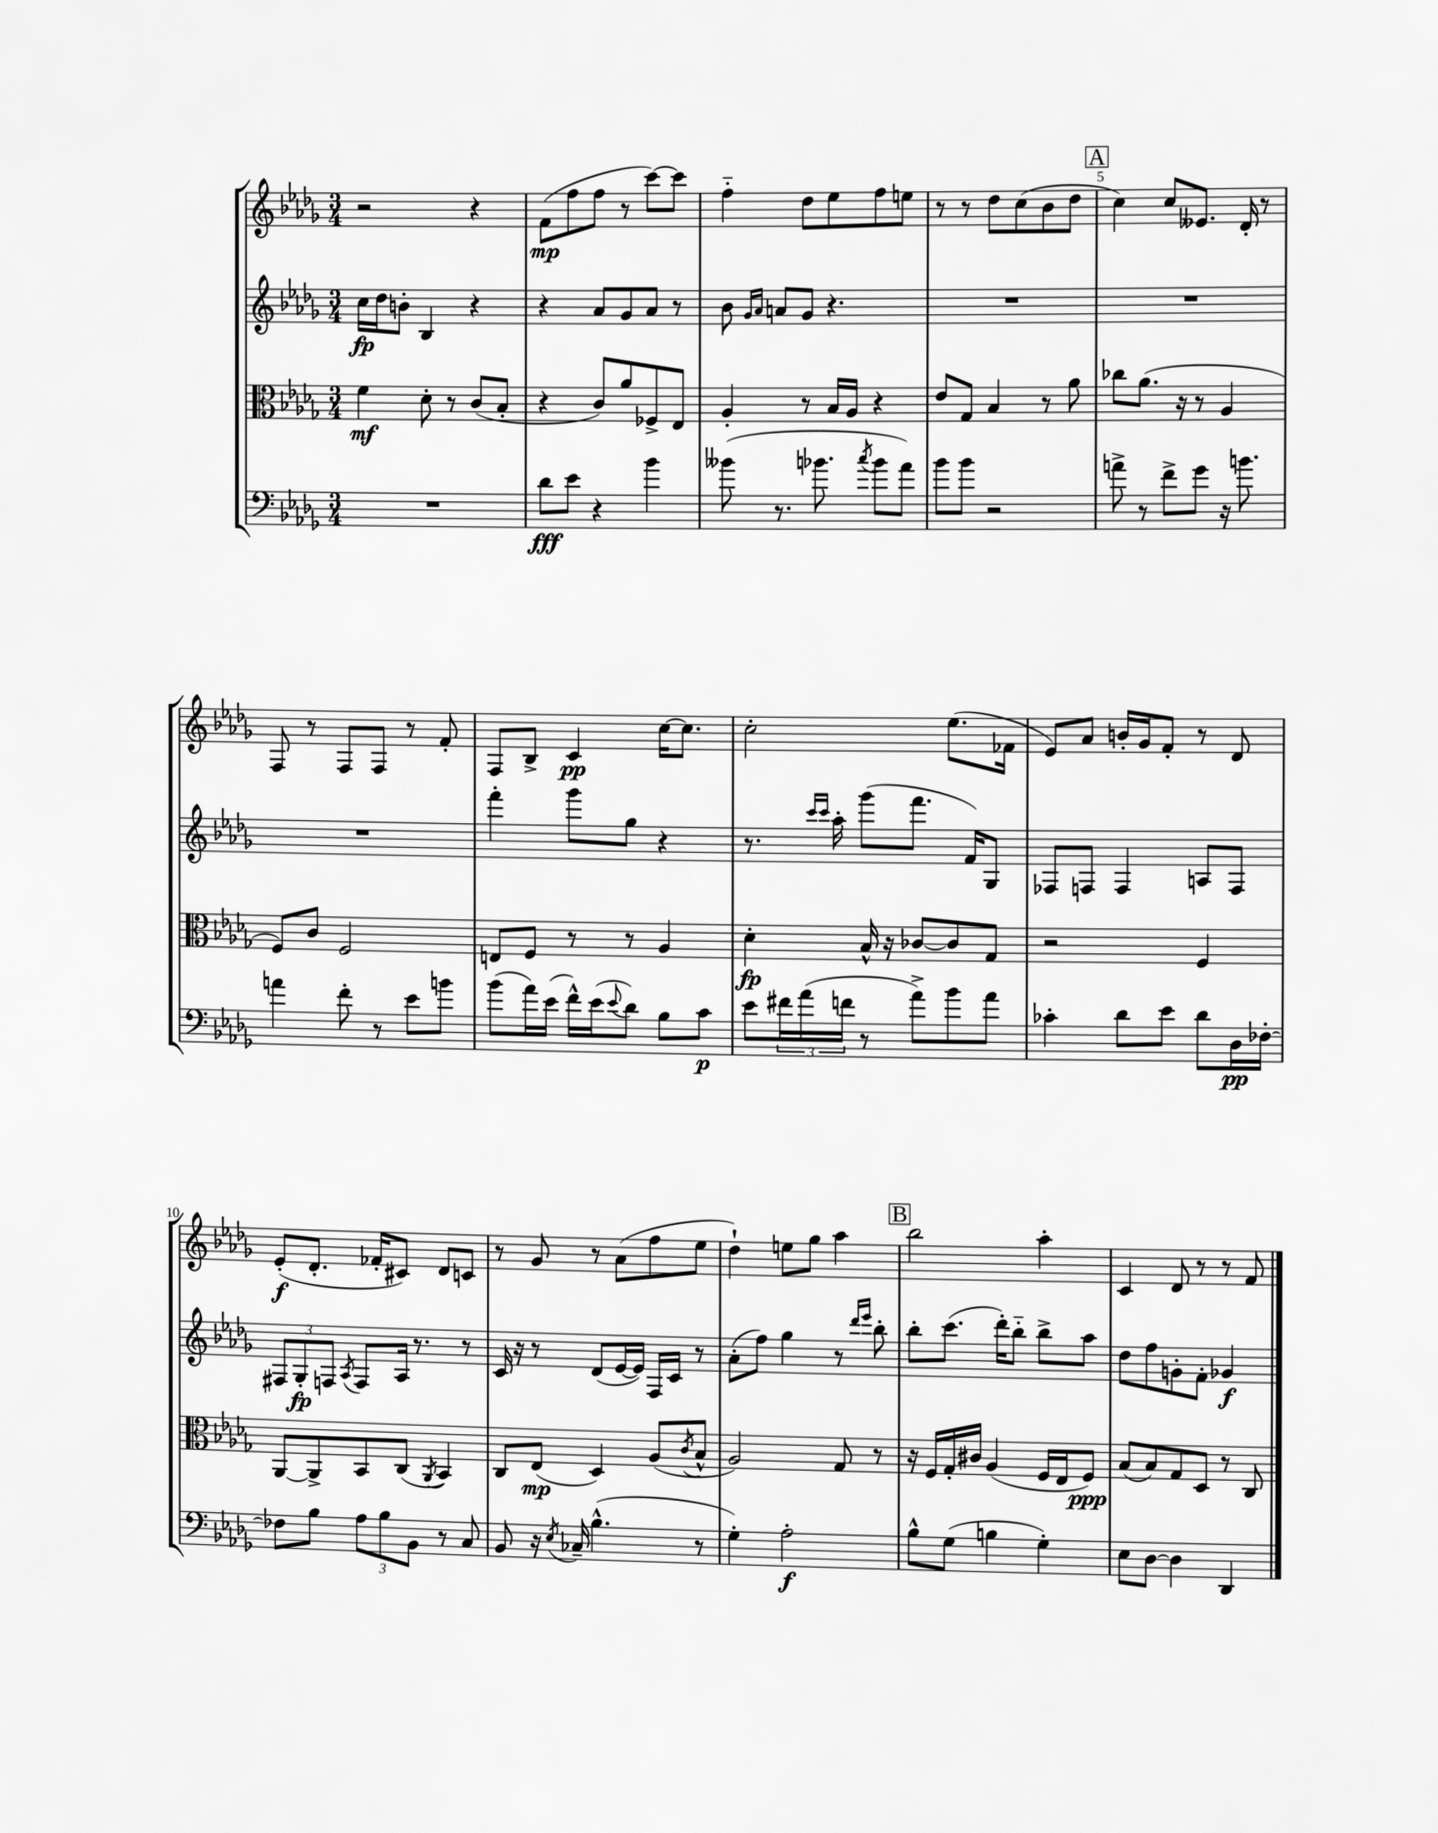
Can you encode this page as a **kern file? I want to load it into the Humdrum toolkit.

**kern	**dynam	**kern	**dynam	**kern	**dynam	**kern	**dynam
*part4	*part4	*part3	*part3	*part2	*part2	*part1	*part1
*staff4	*staff4	*staff3	*staff3	*staff2	*staff2	*staff1	*staff1
*clefF4	*	*clefC3	*	*clefG2	*	*clefG2	*
*k[b-e-a-d-g-]	*	*k[b-e-a-d-g-]	*	*k[b-e-a-d-g-]	*	*k[b-e-a-d-g-]	*
*M3/4	*	*M3/4	*	*M3/4	*	*M3/4	*
=1	=1	=1	=1	=1	=1	=1	=1
2.r	.	4f\	mf	16cc\LL	fp	2r	.
.	.	.	.	16dd-\J	.	.	.
.	.	.	.	8bn'\J	.	.	.
.	.	8d-'\	.	4B-/	.	.	.
.	.	8r	.	.	.	.	.
.	.	(8c/L	.	4r	.	4r	.
.	.	8B-'/J	.	.	.	.	.
=2	=2	=2	=2	=2	=2	=2	=2
8d-\L	fff	4r	.	4r	.	(8f\L	mp
8e-\J	.	.	.	.	.	8ff\	.
4r	.	8c/L)	.	8a-/L	.	8ff\J	.
.	.	8a-/	.	8g-/	.	8r	.
4b-\	.	8F-X^/	.	8a-/J	.	[8ccc\L)	.
.	.	8E-/J	.	8r	.	8ccc\J]	.
=3	=3	=3	=3	=3	=3	=3	=3
(8b--X\	.	4A-'/	.	8b-\	.	4ff\	.
.	.	.	.	16qqg-/LL	.	.	.
.	.	.	.	16qqa-/JJ	.	.	.
8.r	.	.	.	8an/L	.	.	.
.	.	8r	.	8g-/J	.	8dd-\L	.
8.b-X\	.	.	.	.	.	.	.
.	.	16B-/LL	.	4.r	.	8ee-\	.
.	.	16A-/JJ	.	.	.	.	.
8qcc/	.	.	.	.	.	.	.
8b-\L	.	4r	.	.	.	8ff\	.
8a-\J)	.	.	.	.	.	8een\J	.
=4	=4	=4	=4	=4	=4	=4	=4
8b-\L	.	8e-/L	.	2.r	.	8r	.
8b-\J	.	8G-/J	.	.	.	8r	.
2r	.	4B-/	.	.	.	8dd-\L	.
.	.	.	.	.	.	(8cc\	.
.	.	8r	.	.	.	8b-\	.
.	.	8a-\	.	.	.	8dd-\J	.
!!LO:REH:place=s1:t=A
=5	=5	=5	=5	=5	=5	=5	=5
8an^\	.	8cc-X\L	.	2.r	.	4cc\)	.
8r	.	(8.a-\J	.	.	.	.	.
8f^\L	.	.	.	.	.	8cc/L	.
.	.	16r	.	.	.	.	.
8g-\J	.	8r	.	.	.	8.e--X/J	.
16r	.	4A-/	.	.	.	.	.
8.bn\	.	.	.	.	.	16d-'/	.
.	.	.	.	.	.	8r	.
!!LO:LB:g=z
=6	=6	=6	=6	=6	=6	=6	=6
4an\	.	8F/L)	.	2.r	.	8F/	.
.	.	8c/J	.	.	.	8r	.
8f'\	.	2F/	.	.	.	8F/L	.
8r	.	.	.	.	.	8F/J	.
8e-\L	.	.	.	.	.	8r	.
8bn\J	.	.	.	.	.	8f'/	.
=7	=7	=7	=7	=7	=7	=7	=7
(8b-\L	.	8En/L	.	4fff'\	.	8F/L	.
16a-\L)	.	8F/J	.	.	.	8B-^/J	.
(16e-\JJ	.	.	.	.	.	.	.
16f^^\LL)	.	8r	.	8ggg-\L	.	4c/	pp
(16e-\J	.	.	.	.	.	.	.
8qqe-/	.	.	.	.	.	.	.
8d-\J)	.	8r	.	8gg-\J	.	.	.
8B-\L	.	4A-/	.	4r	.	[16cc\KL	.
.	.	.	.	.	.	8.cc\J]	.
8c\J	p	.	.	.	.	.	.
=8	=8	=8	=8	=8	=8	=8	=8
8e-\L	.	4d-'\	fp	8.r	.	2cc'\	.
24f#X\L	.	.	.	.	.	.	.
(24a-\	.	.	.	.	.	.	.
.	.	.	.	16qqccc/LL	.	.	.
.	.	.	.	16qqccc/JJ	.	.	.
.	.	.	.	16aa-'\	.	.	.
24fn\JJ	.	.	.	.	.	.	.
8r	.	16B-^^/	.	(8ggg-\L	.	.	.
.	.	16r	.	.	.	.	.
8a-^\L)	.	[8c-X/L	.	8.fff\J	.	.	.
8b-\	.	8c-/]	.	.	.	(8.ee-\L	.
.	.	.	.	16f/KL)	.	.	.
8a-\J	.	8G-/J	.	8G-/J	.	.	.
.	.	.	.	.	.	16f-X\Jk	.
=9	=9	=9	=9	=9	=9	=9	=9
4c-X'\	.	2r	.	8F-X/L	.	8e-/L)	.
.	.	.	.	8Fn/J	.	8a-/J	.
8d-\L	.	.	.	4F/	.	16bn'/LL	.
.	.	.	.	.	.	16g-/J	.
8e-\J	.	.	.	.	.	8f'/J	.
8d-\L	.	4F/	.	8An/L	.	8r	.
16D-\L	pp	.	.	8F/J	.	8d-/	.
[16F-X'\JJ	.	.	.	.	.	.	.
!!LO:LB:g=z
=10	=10	=10	=10	=10	=10	=10	=10
8F-X\L]	.	[8AA-/L	.	12F#X/L	.	(8e-'/L	f
.	.	.	.	12G-'/	fp	.	.
8B-\J	.	8AA-^/]	.	.	.	8.d-'/J	.
.	.	.	.	12Fn/J	.	.	.
.	.	.	.	8qA-/	.	.	.
12A-\L	.	8BB-/	.	8F/L	.	.	.
.	.	.	.	.	.	16f-X'/KL	.
12B-\	.	.	.	.	.	.	.
.	.	(8C/J	.	16A-/Jk	.	8c#X/J)	.
12BB-\J	.	.	.	.	.	.	.
.	.	.	.	8.r	.	.	.
.	.	8qAA-/	.	.	.	.	.
8r	.	4BB-/)	.	.	.	8d-/L	.
8C/	.	.	.	8r	.	8cn/J	.
=11	=11	=11	=11	=11	=11	=11	=11
8BB-/	.	8C/L	.	16c/	.	8r	.
.	.	.	.	16r	.	.	.
16r	.	(8E-/J	mp	8r	.	8g-/	.
8qE-/	.	.	.	.	.	.	.
16C-X~/	.	.	.	.	.	.	.
(4.B-^^\	.	4D-/)	.	(8d-/L	.	8r	.
.	.	.	.	[16e-/L	.	(8a-\L	.
.	.	.	.	16e-/JJ])	.	.	.
.	.	(8A-/L	.	16F/LL	.	8ff\	.
.	.	.	.	16c/JJ	.	.	.
.	.	8qc/	.	.	.	.	.
8r	.	8B-^^/J	.	8r	.	8ee-\J	.
=12	=12	=12	=12	=12	=12	=12	=12
4G-'\)	.	2A-/)	.	(8a-'\L	.	4dd-`\)	.
.	.	.	.	8ff\J)	.	.	.
2A-'\	f	.	.	4gg-\	.	8een\L	.
.	.	.	.	.	.	8gg-\J	.
.	.	8G-/	.	8r	.	4aa-\	.
.	.	.	.	16qqddd-/LL	.	.	.
.	.	.	.	16qqeee-/JJ	.	.	.
.	.	8r	.	8bb-'\	.	.	.
!!LO:REH:place=s1:t=B
=13	=13	=13	=13	=13	=13	=13	=13
8B-^^\L	.	16r	.	8bb-'\L	.	2bb-\	.
.	.	16F/LL	.	.	.	.	.
(8G-\J	.	16G-'/	.	(8.ccc\J	.	.	.
.	.	16c#X/JJ	.	.	.	.	.
4Bn\	.	(4A-/	.	.	.	.	.
.	.	.	.	16ddd-'\KL)	.	.	.
.	.	.	.	8bb-\J	.	.	.
4G-'\)	.	16F/LL	.	8bb-^\L	.	4aa-'\	.
.	.	16E-/J	.	.	.	.	.
.	.	8F/J)	ppp	8aa-\J	.	.	.
=14	=14	=14	=14	=14	=14	=14	=14
8E-\L	.	(8B-/L	.	8dd-\L	.	4c/	.
[8D-\J	.	8B-/)	.	8ff\	.	.	.
4D-\]	.	8G-/	.	8gn'\	.	8d-/	.
.	.	8D-/J	.	8f'\J	.	8r	.
4DD-/	.	8r	.	4g-X/	f	8r	.
.	.	8C/	.	.	.	8f/	.
==	==	==	==	==	==	==	==
*-	*-	*-	*-	*-	*-	*-	*-
